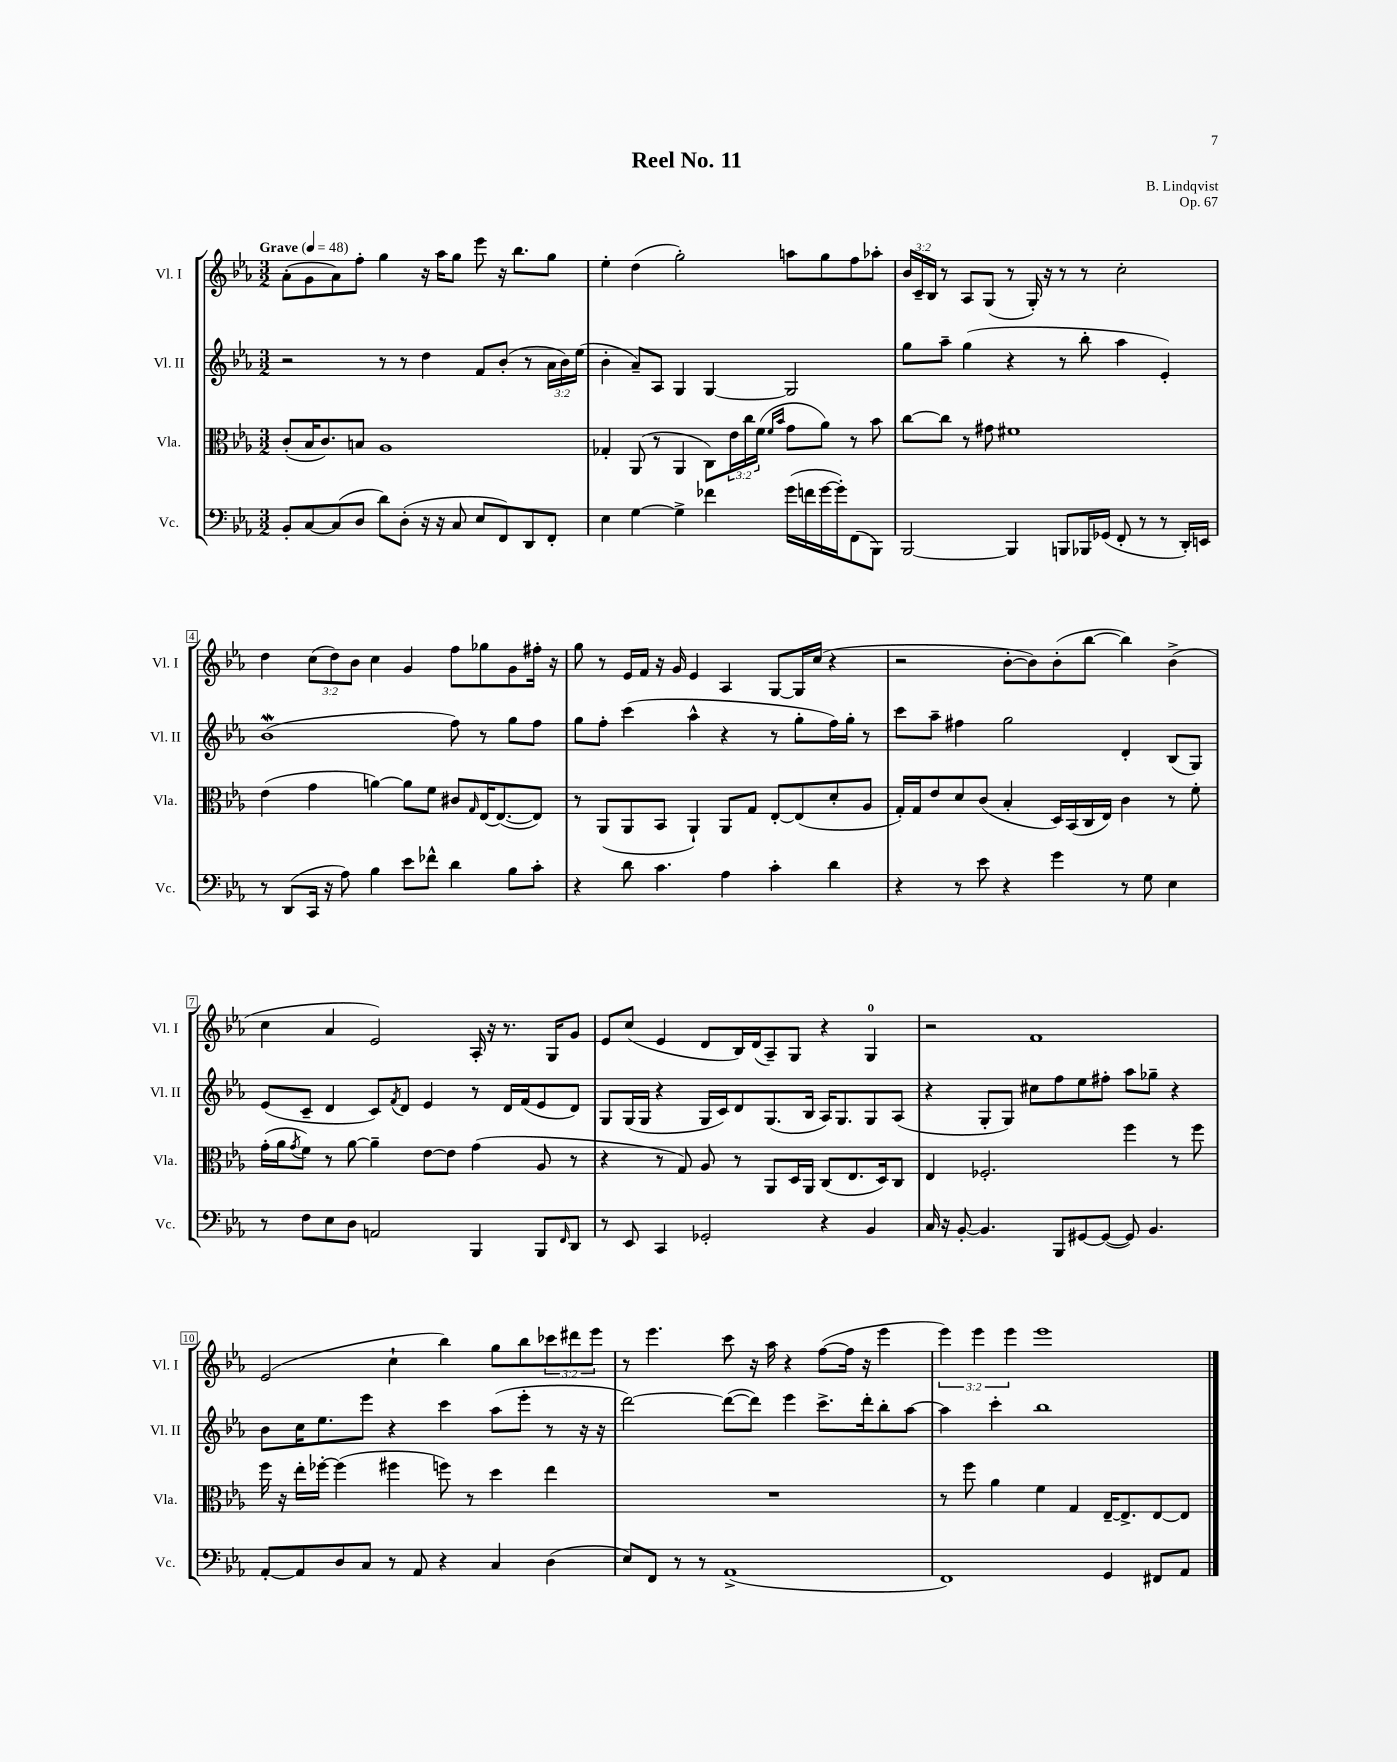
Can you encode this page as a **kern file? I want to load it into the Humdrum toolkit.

**kern	**kern	**kern	**kern
*staff4	*staff3	*staff2	*staff1
*clefF4	*clefC3	*clefG2	*clefG2
*k[b-e-a-]	*k[b-e-a-]	*k[b-e-a-]	*k[b-e-a-]
*M3/2	*M3/2	*M3/2	*M3/2
*MM48	*MM48	*MM48	*MM48
8BB-'	(8c'	2r	(8a-'
[8C	16B-	.	8g
.	8.c)	.	.
(8C]	.	.	8a-)
8D	8B	.	8ff'
8d)	1A-	8r	4gg
(8D'	.	8r	.
16r	.	4dd	16r
16r	.	.	16aa-
8C	.	.	8gg
8E-	.	8f	8eee-
8FF)	.	(8b-'	16r
.	.	.	8.bb-
8DD	.	8r	.
8FF'	.	24a-	8gg
.	.	24b-)	.
.	.	(24ee-	.
=	=	=	=
4E-	4G-'	4b-'	4ee-'
[4G	(8AA-	8a-~)	(4dd
.	8r	8A-	.
4G^]	4AA-	4G	2gg')
4f-	8C)	[4G	.
.	24e-	.	.
.	24cc	.	.
.	(24f	.	.
.	16qqf	.	.
.	16qqb-	.	.
(16g	8g	2G]	8aa
16f	.	.	.
[16g	8a-)	.	8gg
16g'])	.	.	.
(8FF	8r	.	8ff
8BBB-)	8b-	.	8aa-'
=	=	=	=
[2BBB-	[8cc	8gg	24b-
.	.	.	24c~
.	.	.	24B-
.	8cc]	8aa-~	8r
.	8r	(4gg	8A-
.	8g#	.	(8G
4BBB-]	1f#	4r	8r
.	.	.	16G')
.	.	.	16r
8BBB	.	8r	8r
16BBB-	.	8bb-'	8r
(16GG-	.	.	.
8FF'	.	4aa-	2cc'
8r	.	.	.
8r	.	4e-')	.
16DD')	.	.	.
16EE	.	.	.
=	=	=	=
8r	(4e-	(1b-	4dd
(8DD	.	.	.
16CC	4g	.	(12cc
16r	.	.	.
.	.	.	12dd)
8A-)	.	.	.
.	.	.	12b-
4B-	[4a)	.	4cc
8e-	8a]	.	4g
8f-^^	8f	.	.
4d	8c#	8ff)	8ff
.	16qqG	.	.
.	[16E-	8r	8gg-
.	(8.E-_	.	.
8B-	.	8gg	8g
8c'	8E-])	8ff	16ff#'
.	.	.	16r
=	=	=	=
4r	8r	8gg	8gg
.	(8AA-	8ff'	8r
8d	8AA-	(4ccc	16e-
.	.	.	16f
4.c	8BB-	.	16r
.	.	.	16g
.	4AA-`)	4aa-^^	4e-
4A-	8AA-	4r	4A-
.	8G	.	.
4c'	[8E-'	8r	[8G
.	(8E-]	8gg'	16G]
.	.	.	(16cc
4d	8d'	16ff)	4r
.	.	16gg'	.
.	8A-	8r	.
=	=	=	=
4r	16G')	8ccc	2r
.	16G	.	.
.	8e-	8aa-~	.
8r	8d	4ff#	.
8e-	(8c	.	.
4r	4B-'	2gg	[8b-'
.	.	.	8b-])
4g	16D)	.	(8b-'
.	(16BB-	.	.
.	16C	.	[8bb-
.	16E-)	.	.
8r	4c	4d'	4bb-])
8G	.	.	.
4E-	8r	(8B-	(4b-^
.	8f'	8G)	.
=	=	=	=
8r	(16g'	(8e-	4cc
.	16a-	.	.
.	8qg	.	.
8F	8f)	8c~	.
8E-	8r	4d	4a-
8D	[8a-	.	.
2AA	4a-~]	8c)	2e-)
.	.	8qf	.
.	.	8d	.
.	[8e-	4e-	.
.	8e-]	.	.
4BBB-	(4g	8r	16A-'
.	.	.	16r
.	.	16d	8.r
.	.	(16f	.
8BBB-	8A-	8e-	.
.	.	.	16G
16qqFF	.	.	.
8DD	8r	8d)	8g
=	=	=	=
8r	4r	8G	8e-
8EE-	.	(16G	(8cc
.	.	16G	.
4CC	8r	4r	4e-
.	8G)	.	.
2GG-'	8A-	16G	8d
.	.	16c)	.
.	8r	8d	16B-)
.	.	.	(16d
.	8AA-	(8.G	8A-~)
.	16D	.	8G
.	16AA-	16B-	.
4r	(8C	16A-)	4r
.	.	8.G	.
.	8.E-	.	.
4BB-	.	8G	4G
.	16D)	.	.
.	8C	(8A-	.
=	=	=	=
16C	4E-	4r	2r
16r	.	.	.
[8BB-'	.	.	.
4.BB-]	2.F-'	8G'	.
.	.	8G)	.
.	.	8cc#	1f
8BBB-	.	8ff	.
[8GG#	.	8ee-	.
(8GG#_	.	8ff#'	.
8GG#])	4ff	8aa-	.
4.BB-	.	8gg-~	.
.	8r	4r	.
.	8ff	.	.
=	=	=	=
[8AA-'	16ff	8b-	(2e-
.	16r	.	.
8AA-]	16ee-'	16cc	.
.	[16ff-'	8.ee-	.
8D	(4ff-]	.	.
8C	.	8eee-	.
8r	4ff#	4r	4cc`
8AA-	.	.	.
4r	8ff)	4ccc	4bb-)
.	8r	.	.
4C	4dd	(8aa-	8gg
.	.	8eee-'	8bb-
(4D	4ee-	8r	12ccc-
.	.	.	12ddd#
.	.	16r	.
.	.	.	12eee-
.	.	16r	.
=	=	=	=
8E-)	1.r	[2ddd)	8r
8FF	.	.	4.eee-
8r	.	.	.
8r	.	.	.
(1AA-^	.	(8ddd_	8ccc
.	.	8ddd])	16r
.	.	.	16aa-
.	.	4eee-	4r
.	.	8.ccc^	([8ff
.	.	.	16ff]
.	.	16ddd'	16r
.	.	8bb-'	4eee-
.	.	[8aa-	.
=	=	=	=
1FF)	8r	4aa-]	6eee-)
.	8ff	.	.
.	.	.	6eee-
.	4a-	4ccc'	.
.	.	.	6eee-
.	4f	1bb-	1eee-
.	4G	.	.
4GG	[16E-~	.	.
.	8.E-^]	.	.
8FF#	[8E-	.	.
8AA-	8E-]	.	.
==	==	==	==
*-	*-	*-	*-
